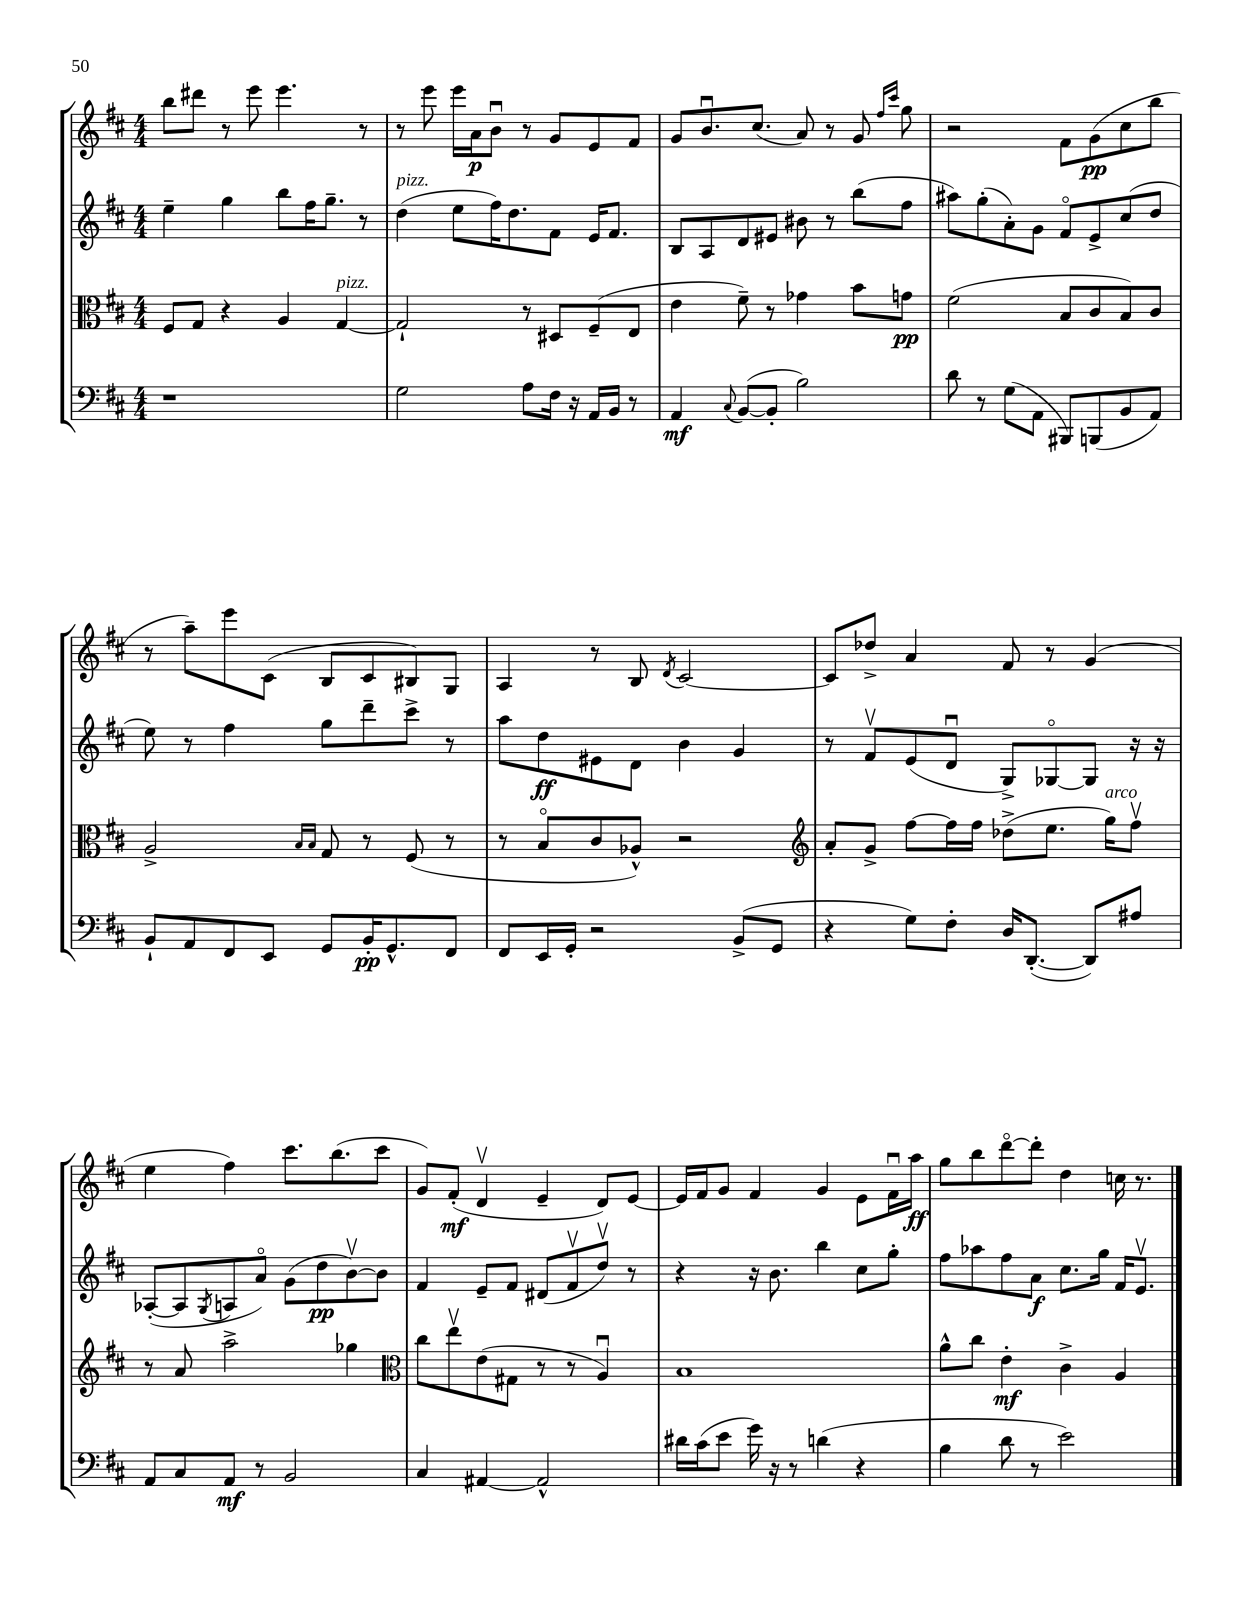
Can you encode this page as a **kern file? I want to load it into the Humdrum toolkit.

**kern	**dynam	**kern	**dynam	**kern	**dynam	**kern	**dynam
*part4	*part4	*part3	*part3	*part2	*part2	*part1	*part1
*staff4	*staff4	*staff3	*staff3	*staff2	*staff2	*staff1	*staff1
*clefF4	*	*clefC3	*	*clefG2	*	*clefG2	*
*k[f#c#]	*	*k[f#c#]	*	*k[f#c#]	*	*k[f#c#]	*
*M4/4	*	*M4/4	*	*M4/4	*	*M4/4	*
=30	=30	=30	=30	=30	=30	=30	=30
1r	.	8F#/L	.	4ee~\	.	8bb\L	.
.	.	8G/J	.	.	.	8ddd#X\J	.
.	.	4r	.	4gg\	.	8r	.
.	.	.	.	.	.	8eee\	.
.	.	4A/	.	8bb\L	.	4.eee\	.
.	.	.	.	16ff#\K	.	.	.
.	.	.	.	8.gg~\J	.	.	.
!	!	!LO:TX:a:i:t=pizz.	!	!	!	!	!
.	.	[4G/	.	.	.	.	.
.	.	.	.	8r	.	8r	.
=31	=31	=31	=31	=31	=31	=31	=31
!	!	!	!	!LO:TX:a:i:t=pizz.	!	!	!
2G\	.	2G`/]	.	(4dd\	.	8r	.
.	.	.	.	.	.	8eee\	.
.	.	.	.	8ee\L	.	16eee\LL	.
.	.	.	.	.	.	16a\J	p
.	.	.	.	16ff#\K)	.	8bu\J	.
.	.	.	.	8.dd\	.	.	.
8A\L	.	8r	.	.	.	8r	.
16F#\Jk	.	8D#X/L	.	8f#\J	.	8g/L	.
16r	.	.	.	.	.	.	.
16AA/LL	.	(8F#~/	.	16e/KL	.	8e/	.
16BB/JJ	.	.	.	8.f#/J	.	.	.
8r	.	8E/J	.	.	.	8f#/J	.
=32	=32	=32	=32	=32	=32	=32	=32
4AA/	mf	4e\	.	8B/L	.	8g/L	.
.	.	.	.	8A/	.	8.bu/	.
8qqC#/	.	.	.	.	.	.	.
([8BB/L	.	8f#~\)	.	8d/	.	.	.
.	.	.	.	.	.	(8.cc#/J	.
8BB'/J]	.	8r	.	8e#X/J	.	.	.
2B\)	.	4g-X\	.	8b#X\	.	8a/)	.
.	.	.	.	8r	.	8r	.
.	.	8b\L	.	(8bb\L	.	8g/	.
.	.	.	.	.	.	16qqff#/LL	.
.	.	.	.	.	.	16qqccc#/JJ	.
.	.	8gn\J	pp	8ff#\J	.	8gg\	.
=33	=33	=33	=33	=33	=33	=33	=33
8d\	.	(2f#\	.	8aa#X\L)	.	2r	.
8r	.	.	.	(8gg'\	.	.	.
(8G\L	.	.	.	8a'\)	.	.	.
8AA\J	.	.	.	8g\J	.	.	.
8BBB#X/L)	.	8B/L	.	8f#/L	.	8f#\L	.
(8BBBn/	.	8c#/	.	8e^/	.	(8g\	pp
8BB/	.	8B/)	.	(8cc#/	.	8cc#\	.
8AA/J)	.	8c#/J	.	8dd/J	.	8bb\J	.
!!LO:LB:g=z
=34	=34	=34	=34	=34	=34	=34	=34
8BB`/L	.	2A^/	.	8ee\)	.	8r	.
8AA/	.	.	.	8r	.	8aa~\L)	.
8FF#/	.	.	.	4ff#\	.	8eee\	.
8EE/J	.	.	.	.	.	(8c#\J	.
.	.	16qqB/LL	.	.	.	.	.
.	.	16qqB/JJ	.	.	.	.	.
8GG/L	.	8G/	.	8gg\L	.	8B/L	.
16BB'/K	pp	8r	.	8ddd~\	.	8c#/	.
8.GG^^/	.	.	.	.	.	.	.
.	.	(8F#/	.	8ccc#^\J	.	8B#X/)	.
8FF#/J	.	8r	.	8r	.	8G/J	.
=35	=35	=35	=35	=35	=35	=35	=35
8FF#/L	.	8r	.	8aa\L	.	4A/	.
16EE/L	.	8B/L	.	8dd\	ff	.	.
16GG'/JJ	.	.	.	.	.	.	.
2r	.	8c#/	.	8e#X\	.	8r	.
.	.	8A-X^^/J)	.	8d\J	.	8B/	.
.	.	.	.	.	.	8qd/	.
.	.	2r	.	4b\	.	[2c#/	.
(8BB^/L	.	.	.	4g/	.	.	.
8GG/J	.	.	.	.	.	.	.
=36	=36	=36	=36	=36	=36	=36	=36
*	*	*clefG2	*	*	*	*	*
4r	.	8a'/L	.	8r	.	8c#/L]	.
.	.	8g^/J	.	8f#v/L	.	8dd-X^/J	.
8G\L)	.	[8ff#\L	.	(8e/	.	4a/	.
8F#'\J	.	16ff#\L]	.	8du/J	.	.	.
.	.	16ff#\JJ	.	.	.	.	.
16D/KL	.	(8dd-X^\L	.	8G^/L)	.	8f#/	.
([8.DD'/J	.	.	.	.	.	.	.
.	.	8.ee\J	.	[8G-X/	.	8r	.
8DD/L])	.	.	.	8G-/J]	.	(4g/	.
!	!	!LO:TX:a:i:t=arco	!	!	!	!	!
.	.	16gg\KL)	.	.	.	.	.
8A#X/J	.	8ff#v\J	.	16r	.	.	.
.	.	.	.	16r	.	.	.
!!LO:LB:g=z
=37	=37	=37	=37	=37	=37	=37	=37
8AA/L	.	8r	.	([8A-X'/L	.	4ee\	.
8C#/	.	8a/	.	8A-/]	.	.	.
.	.	.	.	8qG/	.	.	.
8AA/J	mf	2aa^\	.	8An/	.	4ff#\)	.
8r	.	.	.	8a/J)	.	.	.
2BB/	.	.	.	(8g\L	.	8.ccc#\L	.
.	.	.	.	8dd\	pp	.	.
.	.	.	.	.	.	(8.bb\	.
.	.	4gg-X\	.	[8bv\)	.	.	.
.	.	.	.	8b\J]	.	8ccc#\J	.
=38	=38	=38	=38	=38	=38	=38	=38
*	*	*clefC3	*	*	*	*	*
4C#/	.	8cc#\L	.	4f#/	.	8g/L)	.
.	.	8eev\	.	.	.	(8f#'/J	mf
[4AA#X/	.	(8e\	.	8e~/L	.	4dv/	.
.	.	8G#X\J	.	8f#/J	.	.	.
2AA#^^/]	.	8r	.	(8d#X/L	.	4e~/	.
.	.	8r	.	8f#v/	.	.	.
.	.	4Au/)	.	8ddv/J)	.	8d/L)	.
.	.	.	.	8r	.	[8e/J	.
=39	=39	=39	=39	=39	=39	=39	=39
16d#X\LL	.	1B	.	4r	.	16e/LL]	.
(16c#\J	.	.	.	.	.	16f#/J	.
8e\J	.	.	.	.	.	8g/J	.
16g\)	.	.	.	16r	.	4f#/	.
16r	.	.	.	8.b\	.	.	.
8r	.	.	.	.	.	.	.
(4dn\	.	.	.	4bb\	.	4g/	.
4r	.	.	.	8cc#\L	.	8e\L	.
.	.	.	.	8gg'\J	.	16f#u\L	.
.	.	.	.	.	.	16aa\JJ	ff
=40	=40	=40	=40	=40	=40	=40	=40
4B\	.	8a^^\L	.	8ff#\L	.	8gg\L	.
.	.	8cc#\J	.	8aa-X\	.	8bb\	.
8d\	.	4e'\	mf	8ff#\	.	[8ddd\	.
8r	.	.	.	8a\J	f	8ddd'\J]	.
2e\)	.	4c#^\	.	8.cc#\L	.	4dd\	.
.	.	.	.	16gg\Jk	.	.	.
.	.	4A/	.	16f#/KL	.	16ccn\	.
.	.	.	.	8.ev/J	.	8.r	.
==	==	==	==	==	==	==	==
*-	*-	*-	*-	*-	*-	*-	*-
